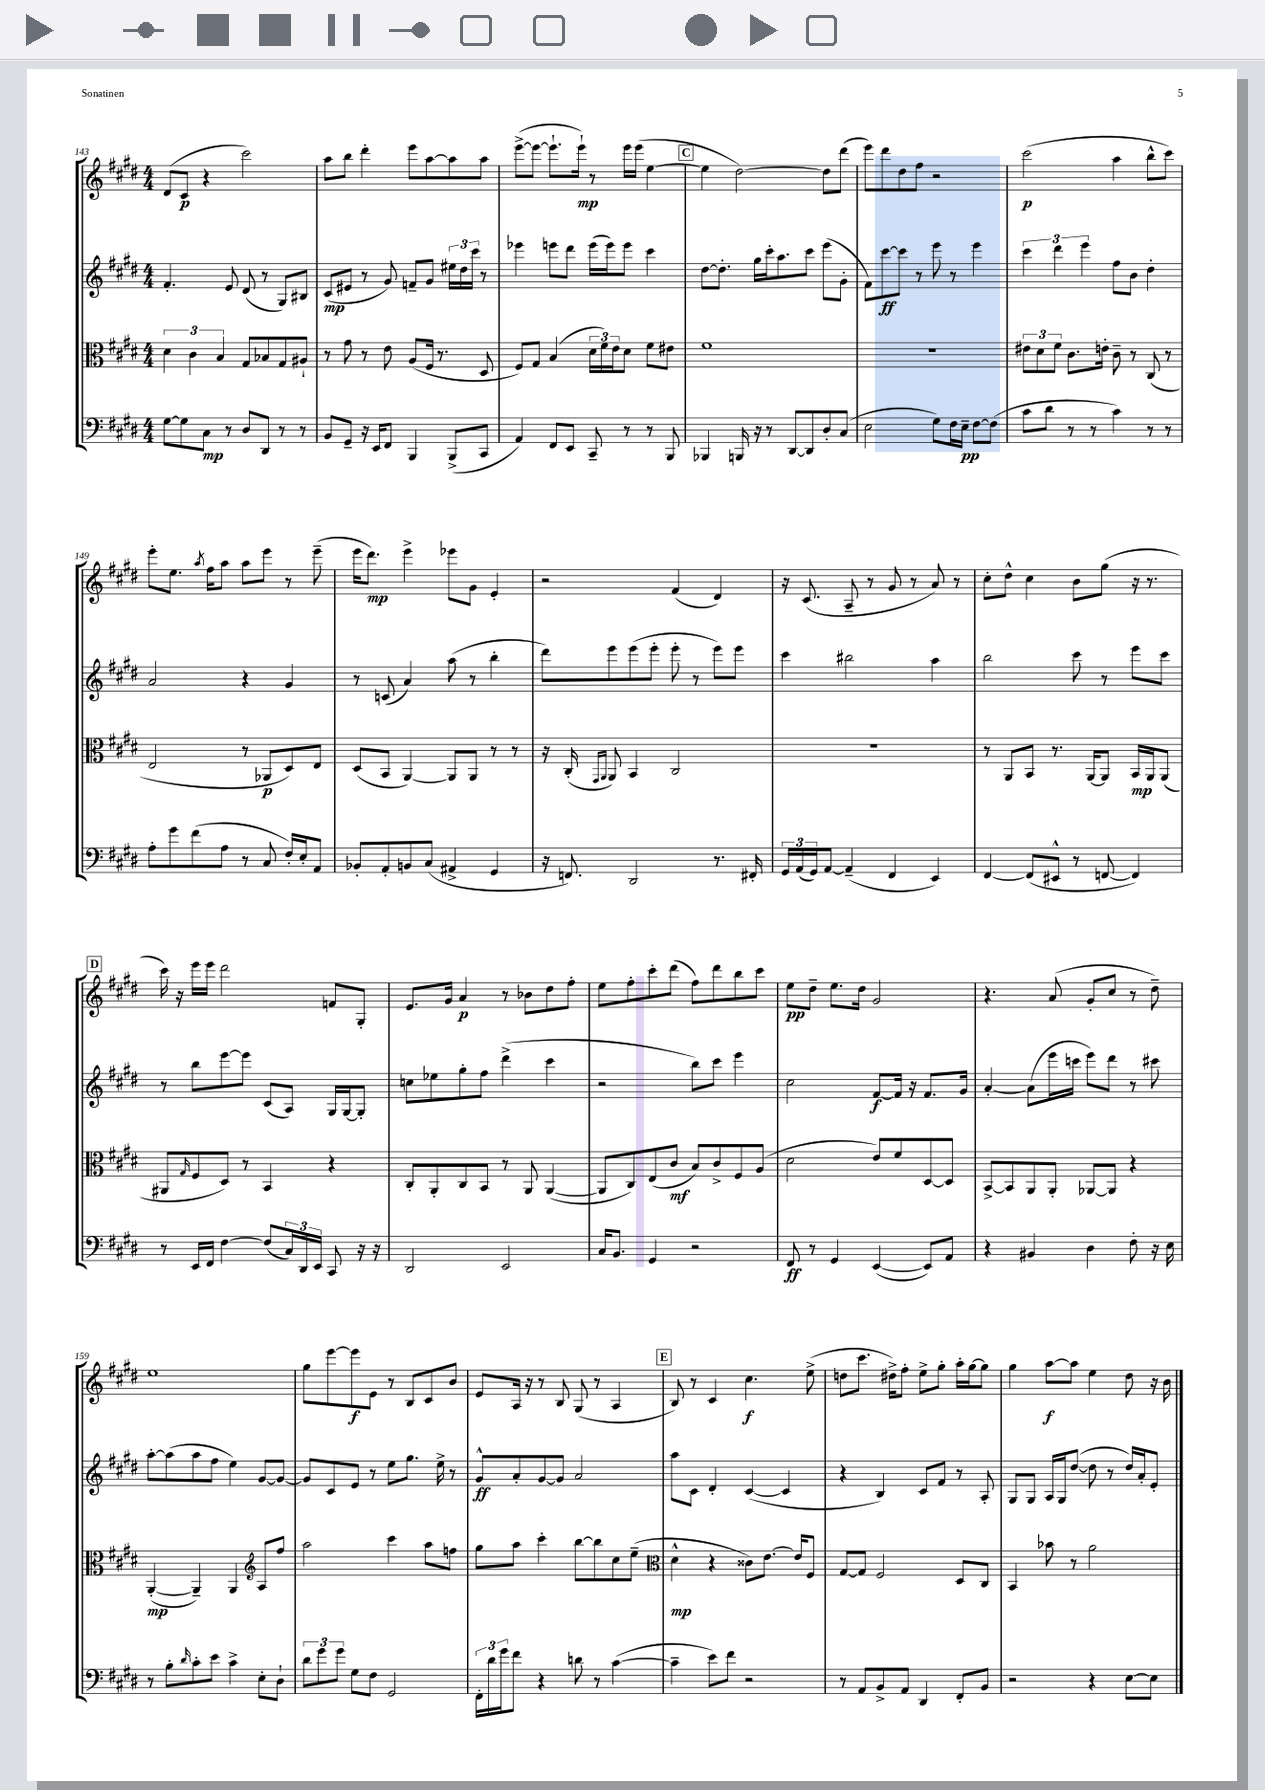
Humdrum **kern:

**kern	**kern	**kern	**kern
*staff4	*staff3	*staff2	*staff1
*clefF4	*clefC3	*clefG2	*clefG2
*k[f#c#g#d#]	*k[f#c#g#d#]	*k[f#c#g#d#]	*k[f#c#g#d#]
*M4/4	*M4/4	*M4/4	*M4/4
[8G#	6d#	4.f#'	(8d#
8G#]	.	.	8c#
.	6c#	.	.
8C#	.	.	4r
.	6B	.	.
8r	.	8e	.
8D#	8G#	(8d#	2ccc#)
8DD#	8B-	8r	.
8r	8G#	8G#)	.
8r	8A#`	8B#	.
=	=	=	=
8BB	8r	(8c#	8aa
8GG#~	8g#	8e#	8bb
16r	8r	8r	4ddd#'
16EE	.	.	.
8FF#	8e	8g#)	.
4BBB	(8A	8f~	8eee
.	16F#	8g#	[8aa
.	8.r	.	.
(8BBB^	.	24ee#	8aa]
.	.	24dd#	.
.	.	24ccc#	.
8CC#	8D#	8r	8aa
=	=	=	=
4AA)	8F#)	4eee-	([8eee^
.	8G#	.	8eee_
8FF#	(4B	8eee	8.eee`]
8EE	.	8ddd#	.
.	.	.	16eee`)
8CC#~	24d#	(16eee	8r
.	24f#)	.	.
.	.	16eee)	.
.	24e	.	.
8r	8d#	8eee	16eee
.	.	.	(16eee
8r	8f#	4ccc#	[4ee
8BBB	8e#	.	.
=	=	=	=
4BBB-	1f#	[8dd#	4ee]
.	.	8.dd#']	.
16BBB	.	.	[2dd#)
16r	.	16gg#	.
8r	.	16ccc#'	.
.	.	8.aa	.
[8DD#	.	.	.
8DD#]	.	8ccc#	.
8D#'	.	(8eee	8dd#]
(8C#	.	8g#'	(8ddd#
=	=	=	=
2E	1r	8f#)	8eee)
.	.	[8ccc#	8ddd#
.	.	8ccc#]	8dd#
.	.	8r	8ff#
8G#)	.	8eee	2r
16F#	.	8r	.
16E~	.	.	.
[8F#	.	4eee	.
(8F#]	.	.	.
=	=	=	=
8c#	12e#	6ccc#	(2ccc#
.	12d#	.	.
8d#	.	.	.
.	12f#	6ddd#	.
8r	8.c#	.	.
.	.	6eee	.
8r	.	.	.
.	16e'	.	.
4c#)	8c#~	8ff#	4aa
.	8r	8b	.
8r	(8C#	4dd#'	8bb^^
8r	8r	.	8ccc#)
=	=	=	=
8A'	2E	2a	8eee'
8g#	.	.	8.ee
(8f#	.	.	.
.	.	.	8qaa
.	.	.	16ff#
8A	.	.	8aa
8r	8r	4r	8aa
8C#	8AA-	.	8eee
16F#')	8D#)	4g#	8r
16E'	.	.	.
8AA	8E	.	(8eee~
=	=	=	=
8BB-'	(8D#	8r	16eee
.	.	.	8.ddd#)
8AA'	8BB	(8c	.
8BB	[4AA)	4a)	4eee^
(8C#	.	.	.
4AA#^	8AA]	(8aa	8eee-
.	8AA	8r	8g#
4GG#	8r	4bb'	4e'
.	8r	.	.
=	=	=	=
16r	16r	8ddd#)	2r
8.FF)	(16C#'	.	.
.	16qqGG#	.	.
.	16qqAA	.	.
.	8AA)	8eee	.
2DD#	4BB	(8eee	.
.	.	8eee'	.
.	2C#	8eee'	(4f#
.	.	8r	.
8.r	.	8eee)	4d#)
.	.	8eee	.
16FF#'	.	.	.
=	=	=	=
24GG#	1r	4ccc#	16r
(24AA	.	.	.
.	.	.	(8.c#
24GG#)	.	.	.
[8AA	.	.	.
(4AA~]	.	2bb#	8A~
.	.	.	8r
4FF#	.	.	8g#
.	.	.	8r
4EE)	.	4aa	8a)
.	.	.	8r
=	=	=	=
[4FF#	8r	2bb	8cc#'
.	8AA	.	8dd#^^
(8FF#]	8BB	.	4cc#
8EE#^^	8.r	.	.
8r	.	8ccc#	8b
.	[16AA	.	.
[8FF	8AA]	8r	(8gg#
4FF])	16BB	8eee	16r
.	16AA	.	8.r
.	(8AA	8ccc#	.
=	=	=	=
8r	8AA#	8r	16ccc#)
.	.	.	16r
.	16qqG#	.	.
16EE	8F#	8bb	16eee
16FF#	.	.	16eee
[4F#	8D#)	[8eee	2ddd#
.	8r	8eee]	.
(8F#]	4BB	(8c#	.
24C#)	.	8A)	.
24DD#	.	.	.
24EE	.	.	.
8CC#	4r	16G#	8f
.	.	[16G#	.
16r	.	8G#']	8G#'
16r	.	.	.
=	=	=	=
2DD#	8C#'	8cc	8.e
.	8AA'	8ee-	.
.	.	.	16g#
.	8C#	8gg#'	4a
.	8BB	8ff#	.
2EE	8r	(4ddd#^	8r
.	8AA	.	8b-
.	([4AA	4ccc#	8dd#
.	.	.	8ff#'
=	=	=	=
16C#	8AA]	2r	8ee
8.BB	.	.	.
.	8C#)	.	8ff#'
4GG#	(8E	.	8ccc#'
.	8c#	.	(8ddd#
2r	8B)	8bb)	8ff#)
.	8c#^	8ccc#	8ddd#
.	8F#	4eee	8bb
.	(8A	.	8ccc#
=	=	=	=
8FF#	2d#	2cc#	8ee
8r	.	.	8dd#~
4GG#	.	.	8.ee
.	.	.	16dd#
([4EE	8e)	[8f#	2g#
.	8f#	16f#]	.
.	.	16r	.
8EE])	[8D#	8.f#	.
8AA	8D#]	.	.
.	.	16g#	.
=	=	=	=
4r	[8BB^	[4a'	4.r
.	8BB]	.	.
4BB#	8AA	(8a]	.
.	8AA'	16eee	(8a
.	.	16ccc	.
4D#	[8AA-	8eee)	8g#'
.	8AA-]	8ddd#	8cc#
8F#'	4r	8r	8r
16r	.	8ccc#	8dd#~)
16E	.	.	.
=	=	=	=
8r	([4AA'	[8aa'	1ee
8B'	.	(8aa]	.
16qqd#	.	.	.
8c#'	4AA~])	8aa	.
8e	.	8ff#	.
4c#^	4AA	4ee)	.
*	*clefG2	*	*
8E'	8A	[8g#	.
8D#`	8ff#	8g#_	.
=	=	=	=
12d#	2aa	8g#]	8gg#
12g#	.	.	.
.	.	8c#	[8eee
12g#	.	.	.
8G#	.	8e	8eee]
8F#	.	8r	8e
2GG#	4ccc#	8ee	8r
.	.	8.gg#	8B
.	8aa	.	8c#
.	.	16ee^	.
.	8ff	8r	8b
=	=	=	=
24FF#'	8gg#	8g#^^	8e
24d#	.	.	.
24g#	.	.	.
8f#	8aa	8a'	16A
.	.	.	16r
4r	4ccc#'	[8g#	8r
.	.	8g#]	8B
8d	[8bb	2a	(8G#
8r	8bb]	.	8r
([4c#	8cc#	.	4A
.	(8ee~	.	.
=	=	=	=
*	*clefC3	*	*
4c#~]	4d#^^	8aa	8B)
.	.	8c#	8r
8e)	4r	4d#'	4c#
8f#	.	.	.
2r	8c##)	([4c#	4.cc#
.	[8.e	.	.
.	.	4c#]	.
.	16e]	.	.
.	8F#	.	(8ee^
=	=	=	=
8r	[8G#	4r	8dd
8AA	8G#]	.	8.ccc#
8BB^	2F#	4B)	.
.	.	.	16dd#^)
8AA	.	.	8ff#'
4DD#	.	8c#	8ee^
.	.	8f#	8gg#'
8FF#'	8D#	8r	16aa'
.	.	.	[16gg#
8BB	8C#	8A'	8gg#]
=	=	=	=
2r	4BB	8G#	4gg#
.	.	8G#	.
.	8b-	16A	[8aa
.	.	16G#	.
.	8r	([8dd#	8aa]
4r	2a	8dd#]	4ee
.	.	8r	.
[8E	.	16dd#)	8dd#
.	.	16a'	.
8E]	.	8e'	16r
.	.	.	16b
==	==	==	==
*-	*-	*-	*-
